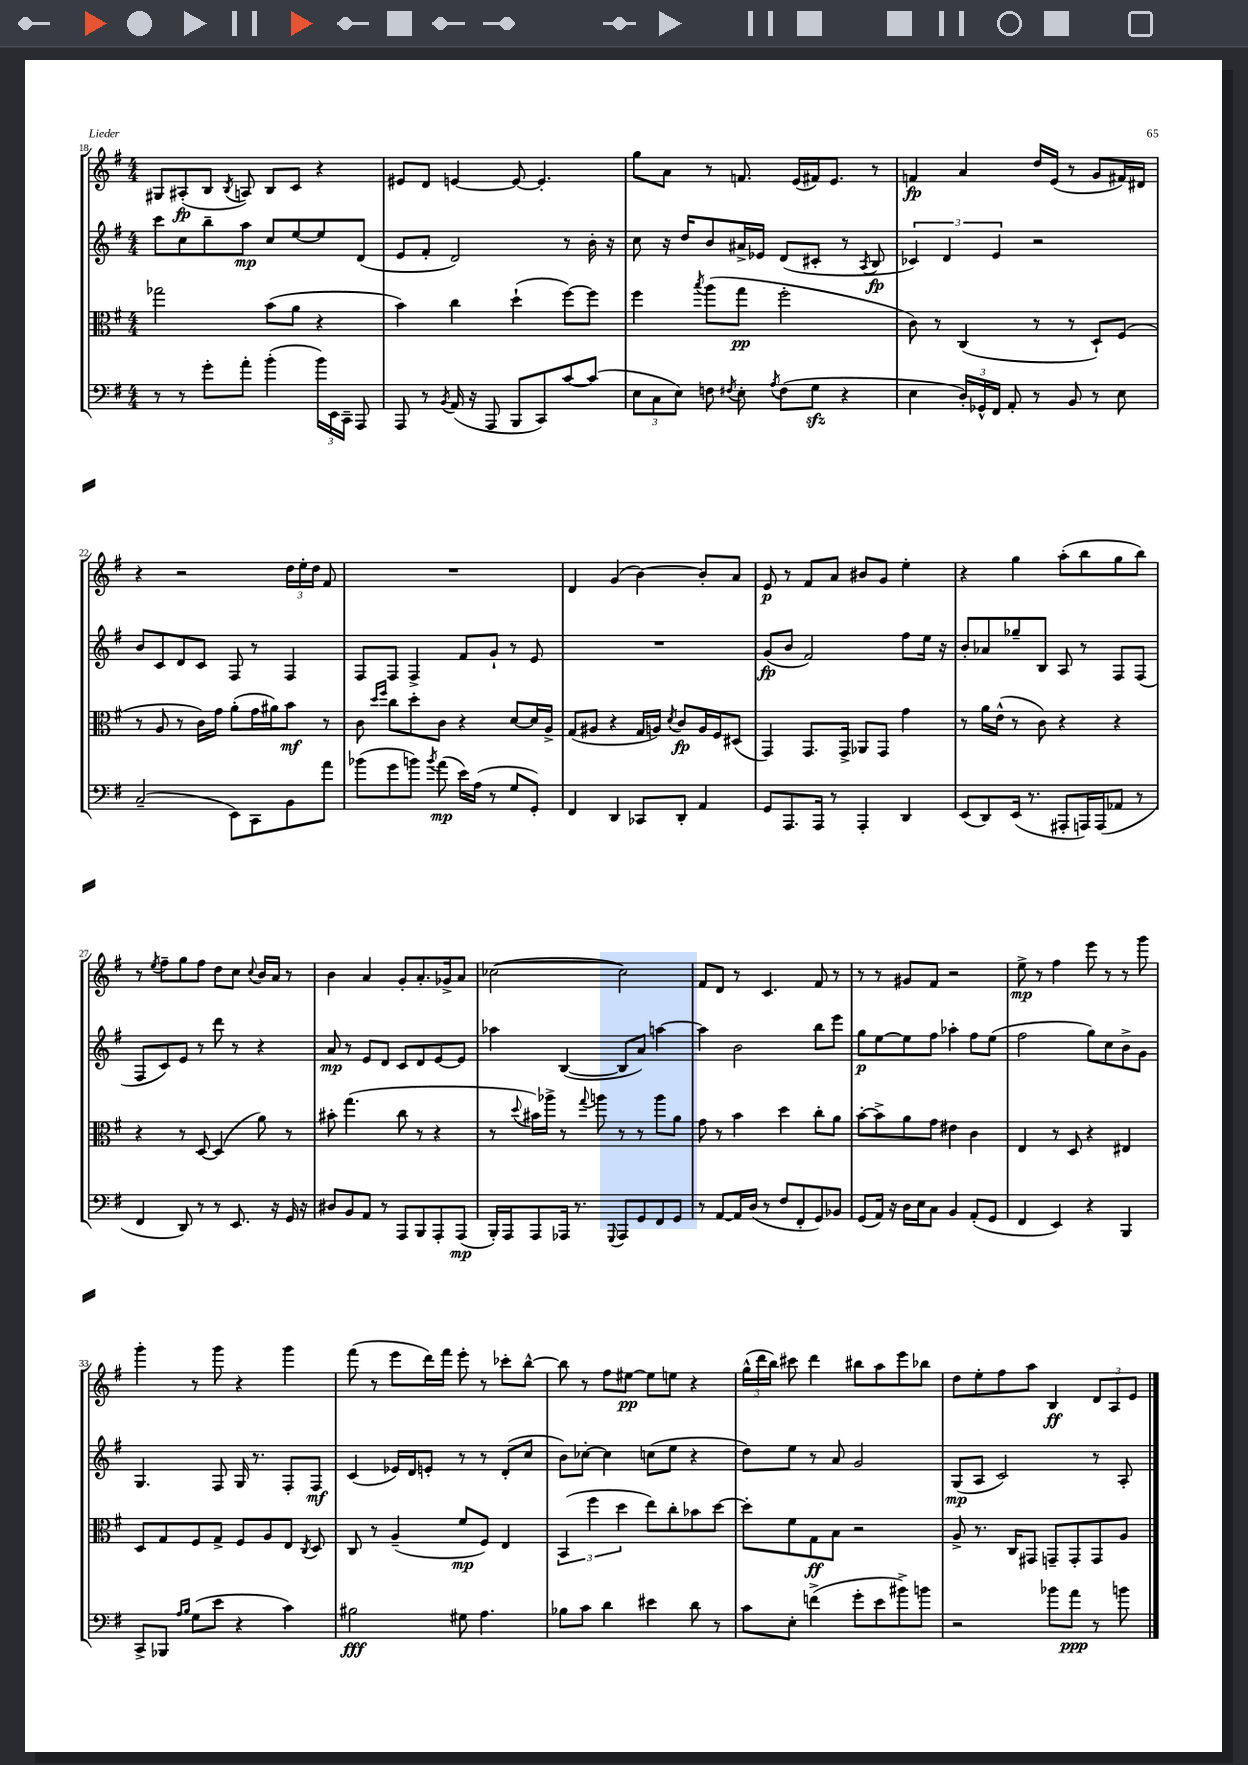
<<
\new StaffGroup <<
\new Staff = "s0" {
    \clef treble \key g \major \numericTimeSignature \time 4/4
    \autoBeamOff gis8[ ais8-.\fp( b8] \acciaccatura { b8 } a8) b8[ c'8] r4 |
    eis'8[ d'8] e'4~ e'8~ e'4.-. |
    g''8[ a'8] r8 f'8. e'16[( fis'16) e'8.] r8 |
    f'4\fp a'4 d''16[ e'16]( r8 g'8[ fis'16) dis'16] |
    r4 r2 \tuplet 3/2 { d''16[ e''16-. d''16] } fis'8 |
    R1 |
    d'4 g'4( b'4~) b'8[-. a'8] |
    e'8\p r8 fis'8[ a'8] bis'8[ g'8] e''4-. |
    r4 g''4 a''8[-.( b''8 g''8 b''8]) |
    r8 \acciaccatura { e''8 } fis''8[-- g''8 fis''8] d''8[ c''8] \appoggiatura { c''8 } b'16[ a'16] r8 |
    b'4 a'4 g'8[-. a'8.-. ges'16-> a'8] |
    ces''2~( ces''2) |
    fis'8[ d'8] r8 c'4. fis'8 r8 |
    r8 r8 gis'8[ fis'8] r2 |
    e''8->\mp r8 fis''4 e'''8 r8 r8 g'''8 |
    g'''4-. r8 g'''8 r4 g'''4 |
    fis'''8( r8 e'''8[ d'''16) fis'''16] e'''8-. r8 ces'''8[-. b''8]~-^ |
    b''8 r8 fis''8[ eis''8]~\pp eis''8[ e''8] r4 |
    \tuplet 3/2 { g''16[-^( d'''16 b''16]) } cis'''8 d'''4 bis''8[ a''8 e'''8 bes''8] |
    d''8[ e''8-. fis''8 a''8] b4\ff \tuplet 3/2 { d'8[ a8 e'8] } \bar "|." |
}
\new Staff = "s1" {
    \clef treble \key g \major \numericTimeSignature \time 4/4
    \autoBeamOff c'''8[ c''8 b''8-- a''8]\mp c''8[ e''8~ e''8 d'8]( |
    e'8[ fis'8]-. d'2) r8 b'16-. r16 |
    c''8 r16 d''16[ b'8 ais'16-> ees'16] d'8[( cis'8]-. r8 \acciaccatura { a8 } b8\fp |
    \tuplet 3/2 { ces'4) d'4 e'4 } r2 |
    b'8[ c'8 d'8 c'8] fis8 r8 fis4 |
    fis8[ fis8] fis4-> fis'8[ g'8]-! r8 e'8 |
    R1 |
    g'8[\fp( b'8] fis'2) fis''8[ e''16] r16 |
    b'8[-. aes'8 ges''8-- b8] a8 r8 fis8[ fis8]( |
    fis8[ c'8) e'8] r8 d'''8 r8 r4 |
    a'8\mp r8 e'8[ d'8] c'8[ d'8 e'8~ e'8] |
    aes''4 b4~( b8[ a'8]) a''4~ |
    a''4 b'2 b''8[ e'''8] |
    g''8[\p e''8~ e''8 fis''8] aes''4-. fis''8[ e''8]( |
    fis''2 g''8[) c''8 b'8-> g'8] |
    g4. fis8 g16 r8. fis8[-. fis8]\mf |
    c'4( ees'16[) d'16 e'8]-. r8 r8 d'8[-.( c''8] |
    b'8[) ces''8]~-. ces''4 c''8[( e''8] r4 |
    d''8[) e''8] r8 a'8 g'2 |
    g8[\mp( a8] c'2) r8 a8-. \bar "|." |
}
\new Staff = "s2" {
    \clef alto \key g \major \numericTimeSignature \time 4/4
    \autoBeamOff ges''2 b'8[( a'8] r4 |
    b'4) c''4 d''4-!( fis''8[~) fis''8] |
    fis''4 \acciaccatura { b''8 } a''8[( g''8]\pp fis''2-. |
    c'8) r8 c4( r8 r8 d8[-!) fis8]( |
    r8 a8 r8 c'16[) g'16] a'8[-.( g'16 ais'16) b'8]\mf r8 |
    c'8 \grace { d''16[ fis''16] } c''8[ d''8-. c'8] r4 d'8[~ d'16 a16]-> |
    g8[( ais8] r4 g16[ a16]) \acciaccatura { d'8 } c'8[\fp a16 fis16 dis8]( |
    g,4) g,8.[ g,16]-> aes,8[ g,8] g'4 |
    r8 a'16[ e'16]-^( r8 c'8) r4 r4 |
    r4 r8 d8~ d4( a'8) r8 |
    bis'8-. g''4.( c''8 r8 r4 |
    r8 \appoggiatura { d''8 } bis'16[) aes''16]-> r8 \appoggiatura { g''8 } a''8 r8 r8 a''8[ a'8] |
    g'8 r8 b'4 d''4 c''8[-. a'8] |
    b'8[~-. b'8-> a'8 g'8] eis'4 c'4 |
    e4 r8 d8 r4 eis4 |
    d8[ g8 fis8 g8]-> fis8[ a8 e8] \acciaccatura { c8 } d8 |
    c8 r8 a4--( fis'8[\mp fis8]) e4 |
    \tuplet 3/2 { b,4( fis''4 d''4 } e''8[) c''8-. bes'8 d''8]~ |
    d''8[-. fis'8 g8\ff b8] r2 |
    a8-> r8. c16[ gis,8] g,8[-- g,8-. g,8 a8] \bar "|." |
}
\new Staff = "s3" {
    \clef bass \key g \major \numericTimeSignature \time 4/4
    \autoBeamOff r8 r8 g'8[-. a'8]-. b'4-.( \tuplet 3/2 { b'16[) e,16 c,16]-- } a,,8 |
    a,,8 r8 \acciaccatura { b,8 } a,16( r16 a,,8 b,,8[ c,8) c'8~ c'8]( |
    \tuplet 3/2 { e8[ c8 e8]) } f8 \acciaccatura { fis8 } e8-. \acciaccatura { a8 } fis8[( g8]\sfz r4 |
    e4 \tuplet 3/2 { d16[-.) ges,16-^ fis,16] } a,8-. r8 b,8 r8 e8 |
    c2--( e,8[) c,8 b,8 a'8] |
    bes'8[( g'8 b'8]) \acciaccatura { b'8 } a'8\mp( e'16[) a16]( r8 g8[ g,8]-.) |
    fis,4 d,4 ces,8[ d,8]-. a,4 |
    g,8[ a,,8. a,,16] r8 a,,4-. d,4 |
    e,8[( d,8) e,16]( r8. ais,,8[-. a,,16) a,,16( aes,8] r8 |
    fis,4 d,8) r8 r8 e,8. r16 g,16 r16 |
    dis8[ b,8 a,8] r8 a,,8[ b,,8 a,,8-. a,,8]\mp( |
    b,,16[-.) a,,16 a,,8 aes,,16] r8. \appoggiatura { g,,8 } aes,,8[ g,8 fis,8 g,8] |
    r8 a,8[~ a,16 d16]( r8 fis8[ fis,8-. g,8) bes,8] |
    g,8[( a,16]) r16 d16[ e16 c8] b,4 a,8[-.( g,8] |
    fis,4 e,4) r4 b,,4 |
    c,8[-> bes,,8] \grace { a16[ b16] } g8[( e'8] r4 c'4) |
    bis2\fff gis8 a4. |
    bes8[ c'8] d'4 eis'4 d'8 r8 |
    c'8[ e8]-. f'4->( g'8[-. e'8 bis'8->) b'8] |
    r2 bes'8[ a'8]\ppp r8 b'8 \bar "|." |
}
>>
>>
\layout { \context { \Score currentBarNumber = #18 } }
